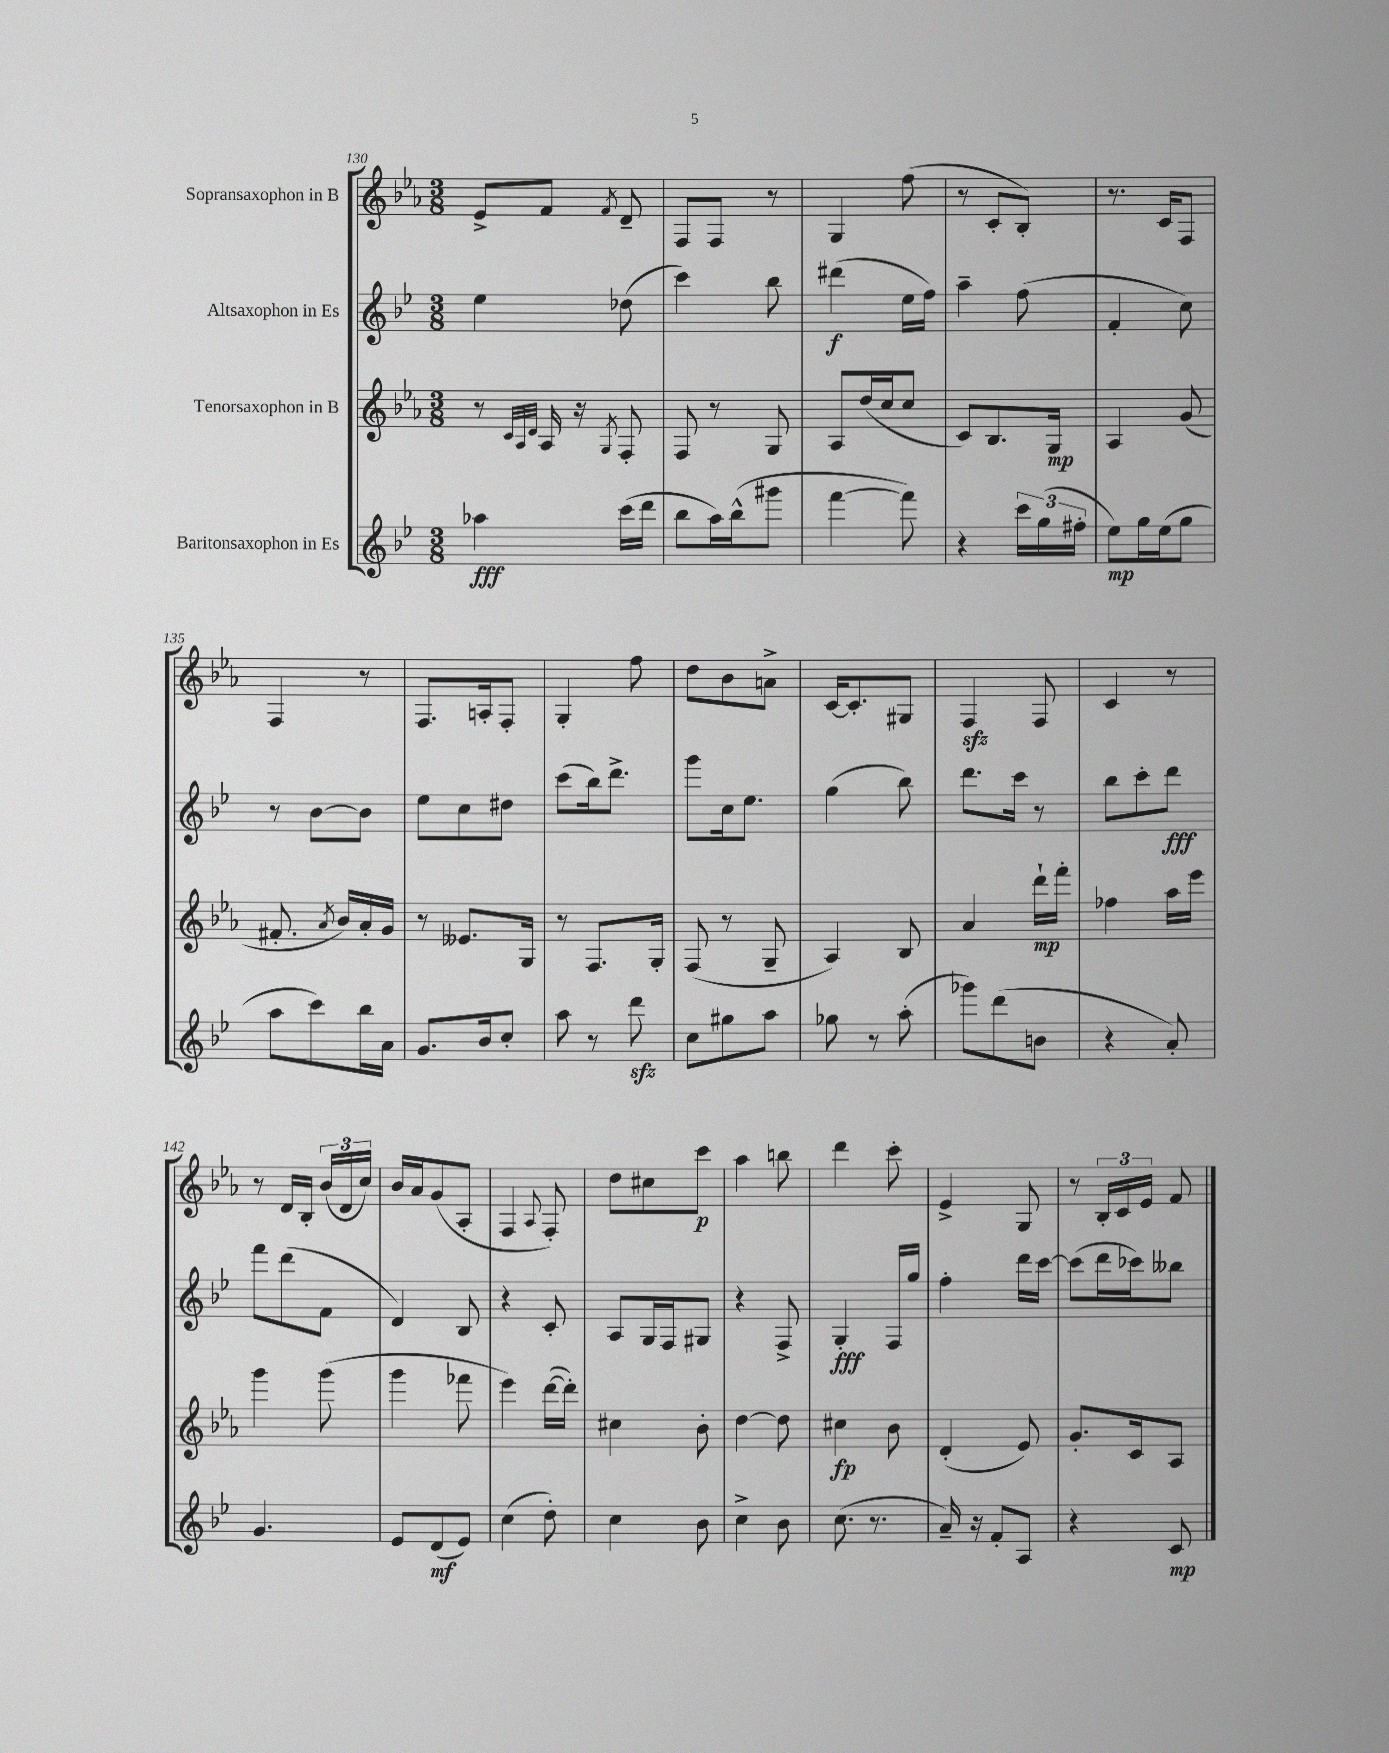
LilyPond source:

<<
\new StaffGroup <<
\new Staff = "s0" \with { instrumentName = "Sopransaxophon in B" } {
    \clef treble \key ees \major \numericTimeSignature \time 3/8
    \autoBeamOff ees'8[-> f'8] \acciaccatura { f'8 } d'8-- |
    f8[ f8] r8 |
    g4 f''8( |
    r8 c'8[-. bes8]-.) |
    r8. c'16[ f8] |
    f4 r8 |
    f8.[ a16-. f8]-. |
    g4-. f''8 |
    d''8[ bes'8 a'8]-> |
    c'16[~ c'8.-. gis8] |
    f4\sfz f8 |
    c'4 r8 |
    r8 d'16[ bes16]-. \tuplet 3/2 { bes'16[( d'16 c''16]) } |
    bes'16[ aes'16 g'8( aes8]-. |
    f4 \appoggiatura { aes8 } f8-.) |
    d''8[ cis''8 c'''8]\p |
    aes''4 b''8 |
    d'''4 c'''8-. |
    ees'4-> g8 |
    r8 \tuplet 3/2 { bes16[-. c'16 ees'16] } f'8 \bar "|." |
}
\new Staff = "s1" \with { instrumentName = "Altsaxophon in Es" } {
    \clef treble \key bes \major \numericTimeSignature \time 3/8
    \autoBeamOff ees''4 des''8( |
    c'''4) bes''8 |
    dis'''4\f( ees''16[ f''16]) |
    a''4-- f''8( |
    f'4-. c''8) |
    r8 bes'8[~ bes'8] |
    ees''8[ c''8 dis''8] |
    c'''8[( bes''16) d'''8.]-> |
    g'''8[ c''16 ees''8.] |
    g''4( bes''8) |
    d'''8.[ c'''16] r8 |
    bes''8[ c'''8-. d'''8]\fff |
    f'''8[ d'''8( f'8] |
    d'4) bes8 |
    r4 c'8-. |
    a8[ g16 f16 gis8] |
    r4 f8-> |
    g4-.\fff f16[ g''16] |
    f''4-. d'''16[ c'''16]~ |
    c'''8[( d'''16 ces'''16) beses''8] \bar "|." |
}
\new Staff = "s2" \with { instrumentName = "Tenorsaxophon in B" } {
    \clef treble \key ees \major \numericTimeSignature \time 3/8
    \autoBeamOff r8 \grace { c'32[ aes32 d'32] } aes16 r16 \acciaccatura { g8 } f8-. |
    f8 r8 g8 |
    aes8[ d''16( c''16 c''8] |
    c'8[) bes8. g16]\mp |
    aes4 g'8( |
    fis'8.-. \acciaccatura { aes'8 } bes'16[) aes'16-. g'16] |
    r8 eeses'8.[ g16] |
    r8 f8.[ g16]-. |
    f8( r8 g8-- |
    aes4) bes8 |
    aes'4 d'''16[-!\mp f'''16]-. |
    fes''4 aes''16[ ees'''16] |
    g'''4 g'''8( |
    g'''4 fes'''8 |
    ees'''4) d'''16[~( d'''16]-.) |
    cis''4 bes'8-. |
    d''4~ d''8 |
    cis''4\fp bes'8 |
    d'4-.( ees'8) |
    g'8.[-. c'16 aes8] \bar "|." |
}
\new Staff = "s3" \with { instrumentName = "Baritonsaxophon in Es" } {
    \clef treble \key bes \major \numericTimeSignature \time 3/8
    \autoBeamOff aes''4\fff c'''16[( d'''16] |
    bes''8[ a''16) bes''16-^( gis'''8] |
    f'''4~ f'''8) |
    r4 \tuplet 3/2 { c'''16[ g''16( fis''16]-. } |
    ees''8[\mp) g''16 ees''16( g''8] |
    a''8[ c'''8) bes''16 a'16] |
    g'8.[ bes'16 c''8]-. |
    a''8 r8 d'''8\sfz |
    c''8[ gis''8 a''8] |
    ges''8 r8 a''8-.( |
    ges'''8[) d'''8( b'8] |
    r4 a'8-.) |
    g'4. |
    ees'8[ d'8\mf( ees'8]) |
    c''4( d''8-.) |
    c''4 bes'8 |
    c''4-> bes'8 |
    c''8.( r8. |
    a'16--) r16 f'8[-. a8] |
    r4 c'8\mp \bar "|." |
}
>>
>>
\layout { \context { \Score currentBarNumber = #130 } }
